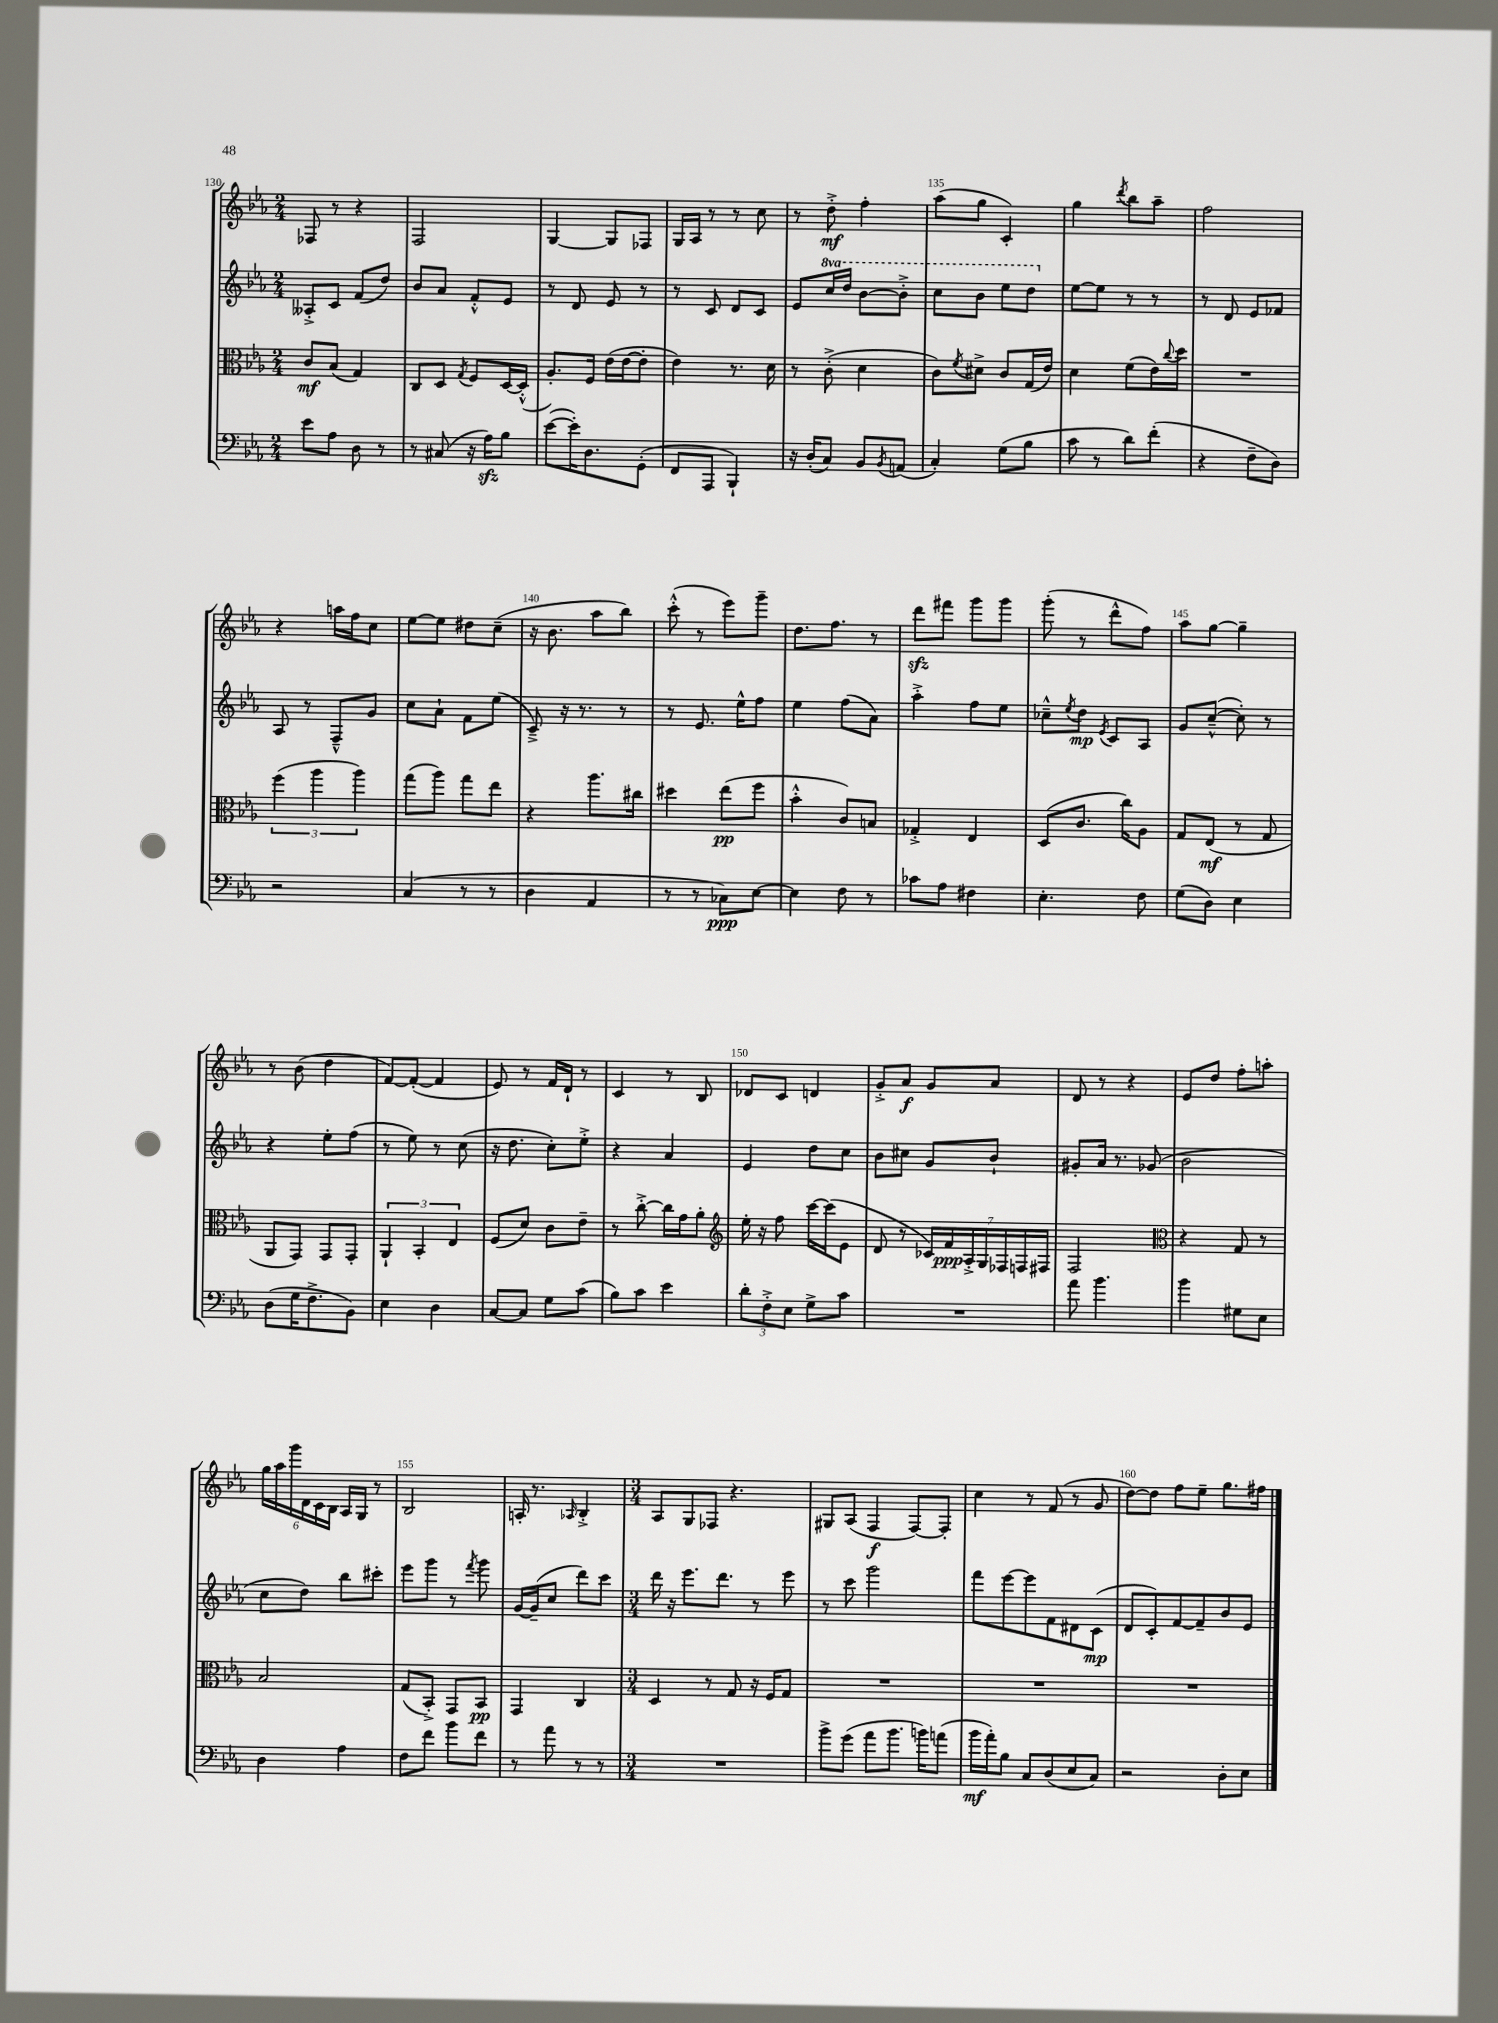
<<
\new StaffGroup <<
\new Staff = "s0" {
    \clef treble \key ees \major \numericTimeSignature \time 2/4
    fes8 r8 r4 |
    f2 |
    g4~ g8 fes8 |
    g16 aes16 r8 r8 c''8 |
    r8 d''8-.->\mf f''4-. |
    aes''8( g''8 c'4-.) |
    g''4 \acciaccatura { d'''8 } bes''8 aes''8-- |
    f''2 |
    r4 a''16 f''16 c''8 |
    ees''8~ ees''8 dis''8 c''8--( |
    r16 bes'8. aes''8 bes''8) |
    c'''8-.-^( r8 ees'''8) g'''8-- |
    d''8. f''8. r8 |
    d'''8\sfz fis'''8 g'''8 g'''8 |
    g'''8-.( r8 d'''8-^ f''8) |
    aes''8 g''8~ g''4-- |
    r8 bes'8( d''4 |
    f'8~) f'8~-.( f'4 |
    ees'8) r8 f'16 d'16-! r8 |
    c'4 r8 bes8 |
    des'8 c'8 d'4 |
    g'8-.-> aes'8\f g'8 aes'8 |
    d'8 r8 r4 |
    ees'8 d''8 f''8-. a''8-. |
    \tuplet 6/4 { g''16 aes''16 g'''16 d'16 c'16 bes16 } aes16 g16 r8 |
    bes2 |
    a16-. r8. \grace { aes16 } bes4-.-> |
    \numericTimeSignature \time 3/4 aes8 g8 fes8 r4. |
    gis8 aes8( f4\f f8~) f8-. |
    c''4 r8 f'8( r8 g'8 |
    d''8~) d''8 f''8 ees''8-- g''8. fis''16 \bar "|." |
}
\new Staff = "s1" {
    \clef treble \key ees \major \numericTimeSignature \time 2/4 \set Staff.ottavationMarkups = #ottavation-simple-ordinals
    aeses8-.-> c'8 f'8( d''8) |
    bes'8 aes'8 f'8-.-^ ees'8 |
    r8 d'8 ees'8 r8 |
    r8 c'8 d'8 c'8 |
    ees'8 \ottava #1 c'''16 d'''16 bes''8~ bes''8-.-> |
    c'''8 bes''8 ees'''8 d'''8 \ottava #0 |
    ees''8~ ees''8 r8 r8 |
    r8 d'8 ees'8 fes'8 |
    aes8 r8 f8---^ g'8 |
    c''8 aes'8-! f'8 ees''8( |
    c'8--->) r16 r8. r8 |
    r8 ees'8. ees''16-^ f''8 |
    ees''4 f''8( aes'8) |
    aes''4-.-> f''8 ees''8 |
    ces''8---^ \acciaccatura { ees''8 } d''8\mp \acciaccatura { ees'8 } c'8 aes8 |
    g'8 c''8~---^( c''8-.) r8 |
    r4 ees''8-. f''8( |
    r8 ees''8) r8 c''8( |
    r16 d''8. c''8-.) ees''8-.-> |
    r4 aes'4 |
    ees'4 d''8 c''8 |
    bes'8 cis''8 g'8 bes'8-! |
    gis'8-. aes'16 r8. ges'8( |
    bes'2 |
    c''8 d''8) bes''8 cis'''8-. |
    ees'''8 g'''8 r8 \acciaccatura { f'''8 } g'''8 |
    g'16~ g'16--( c''8 d'''8) c'''8 |
    \numericTimeSignature \time 3/4 d'''16 r16 ees'''8. d'''8. r8 ees'''8 |
    r8 c'''8 g'''2 |
    f'''8 ees'''8~ ees'''8 f'8 dis'8 c'8\mp( |
    d'8 c'8-.) f'8~ f'8-- bes'8 ees'8 \bar "|." |
}
\new Staff = "s2" {
    \clef alto \key ees \major \numericTimeSignature \time 2/4
    c'8\mf bes8( g4) |
    c8 d8 \acciaccatura { g8 } f8 d16~ d16-.-^( |
    aes8.-.) f16 ees'16( ees'16~ ees'8-. |
    ees'4) r8. d'16 |
    r8 c'8-.->( d'4 |
    c'8) \acciaccatura { f'8 } dis'8-> c'8 g16( ees'16) |
    d'4 f'8( ees'16) \appoggiatura { c''8 } d''16 |
    R2 |
    \tuplet 3/2 { f''4( aes''4 aes''4) } |
    g''8( aes''8) g''8 ees''8 |
    r4 aes''8. cis''16 |
    dis''4 ees''8\pp( f''8 |
    bes'4-.-^ c'8) b8 |
    ges4-.-> ees4 |
    d8( c'8. c''16) aes8 |
    g8 ees8\mf( r8 g8 |
    aes,8 g,8) g,8 g,8-. |
    \tuplet 3/2 { aes,4-! bes,4-. ees4 } |
    f8( d'8) c'8 ees'8-- |
    r8 c''8~-.-> c''16 g'16 aes'8-. |
    \clef treble ees''16-. r16 f''8 c'''16~ c'''16( ees'8 |
    d'8 r8 \tuplet 7/4 { ces'16) f'16\ppp aes16-.-> g16 fes16 f16 fis16 } |
    f2 |
    \clef alto r4 g8 r8 |
    bes2 |
    g8( bes,8-.->) g,8 bes,8\pp |
    g,4 c4 |
    \numericTimeSignature \time 3/4 d4 r8 g8 r16 f16 g8 |
    R2. |
    R2. |
    R2. \bar "|." |
}
\new Staff = "s3" {
    \clef bass \key ees \major \numericTimeSignature \time 2/4
    ees'8 aes8 d8 r8 |
    r8 cis8( r16 aes16\sfz) bes8 |
    ees'8~( ees'16-.) d8. g,8-.( |
    f,8 aes,,8 bes,,4-!) |
    r16 d16-.( c8) bes,8 \acciaccatura { bes,8 } a,8( |
    c4-.) g8( bes8 |
    c'8 r8 d'8) f'8-.( |
    r4 f8-- d8) |
    r2 |
    c4( r8 r8 |
    d4 aes,4 |
    r8 r8 ces8\ppp) ees8~ |
    ees4 f8 r8 |
    ces'8 aes8 fis4 |
    ees4.-. f8 |
    g8( d8) ees4 |
    d8( g16 f8.-> bes,8) |
    ees4 d4 |
    c8~ c8 g8 c'8( |
    bes8) c'8 ees'4 |
    \tuplet 3/2 { d'8-. f8-.-> ees8 } g8-> c'8 |
    R2 |
    aes'8 bes'4. |
    bes'4 gis8 ees8 |
    d4 aes4 |
    f8 f'8 bes'8 f'8 |
    r8 aes'8 r8 r8 |
    \numericTimeSignature \time 3/4 R2. |
    bes'8-> g'8( aes'8 bes'8. b'16) a'8( |
    bes'16\mf aes'16-.) bes8 c8 d8( ees8 c8) |
    r2 d8-. ees8 \bar "|." |
}
>>
>>
\layout { \context { \Score currentBarNumber = #130 \override BarNumber.break-visibility = ##(#f #t #t) barNumberVisibility = #(every-nth-bar-number-visible 5) } }
